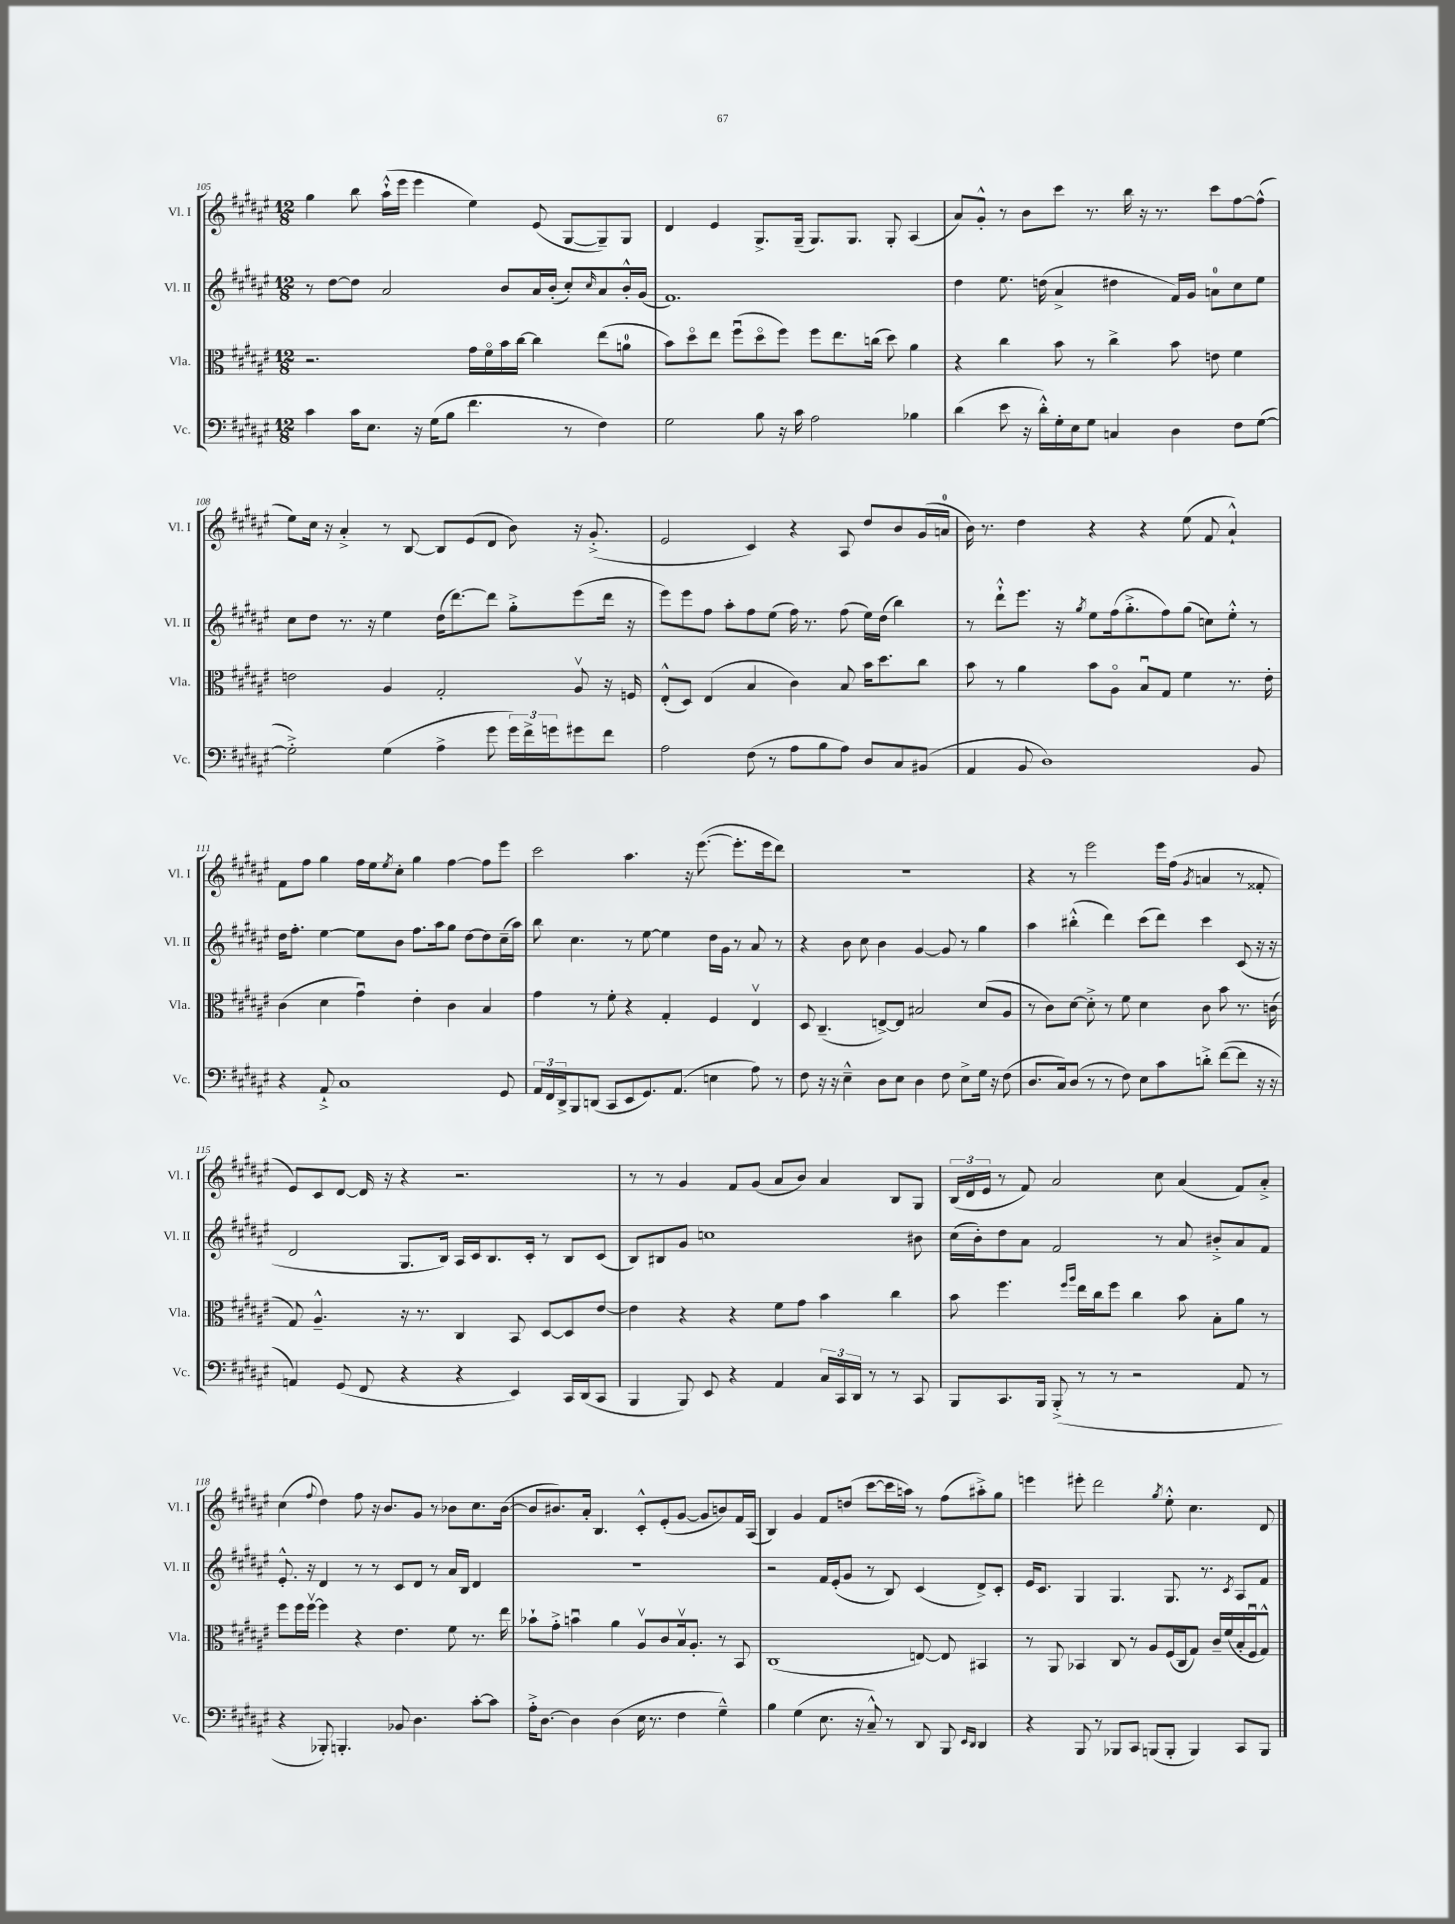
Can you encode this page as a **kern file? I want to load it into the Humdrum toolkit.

**kern	**kern	**kern	**kern
*part4	*part3	*part2	*part1
*staff4	*staff3	*staff2	*staff1
*I"Vc.	*I"Vla.	*I"Vl. II	*I"Vl. I
*I'Vc.	*I'Vla.	*I'Vl. II	*I'Vl. I
*clefF4	*clefC3	*clefG2	*clefG2
*k[f#c#g#d#a#e#]	*k[f#c#g#d#a#e#]	*k[f#c#g#d#a#e#]	*k[f#c#g#d#a#e#]
*M12/8	*M12/8	*M12/8	*M12/8
=105	=105	=105	=105
4c#\	2.r	8r	4gg#\
.	.	[8dd#\L	.
16c#\KL	.	8dd#\J]	8bb\
8.E#\J	.	.	.
.	.	2a#/	(16aa#`^^\LL
.	.	.	16eee#\JJ
16r	.	.	4eee#\
(16G#\KL	.	.	.
8B\J	.	.	.
4.f#\	16g#\LL	.	4ee#\)
.	16f#\	.	.
.	16b\	8b/L	.
.	[16cc#\JJ	.	.
.	4cc#\]	16a#/L	(8e#/
.	.	(16b'/JJ	.
8r	.	8cc#'/L)	[8G#/L
.	.	16qqcc#/	.
4F#\)	(8ee#\L	8a#/	8G#~/])
.	8an\J	16b'^^/L	8G#/J
.	.	(16g#/JJ	.
=106	=106	=106	=106
2G#\	8b\L)	1.f#)	4d#/
.	8dd#\	.	.
.	8ee#\J	.	4e#/
.	(8ff#u\L	.	.
8B\	8dd#\	.	8.G#^/L
16r	8ff#\J)	.	.
16c#\	.	.	(16G#~/Jk
2A#\	8ff#\L	.	8.G#/L)
.	8.ee#\	.	.
.	.	.	8.G#/J
.	(16ccn\Jk	.	.
.	8dd#\)	.	8G#'/
4B-X\	4a#\	.	(4A#/
=107	=107	=107	=107
(4d#\	4r	4dd#\	8a#/L)
.	.	.	8g#'^^/J
8e#\	4cc#\	8.ee#\	8r
16r	.	.	8b\L
16d#'^^\LL)	.	(16ddn\	.
16G#'\	8b\	4a#^/	8ccc#\J
16E#\J	.	.	.
8G#\J	8r	.	8.r
4Cn/	4cc#^\	4dd#X\	.
.	.	.	16bb\
.	.	.	16r
.	.	.	8.r
4D#\	8b\	16f#/LL)	.
.	.	16g#/JJ	.
.	8en\	8an\L	8ccc#\L
8F#\L	4f#\	8cc#\	[8ff#\
([8G#\J	.	8ee#\J	(8ff#^^\J]
!!LO:LB:g=z
=108	=108	=108	=108
2G#'^\])	2en\	8cc#\L	8ee#\L)
.	.	8dd#\J	16cc#\Jk
.	.	.	16r
.	.	8.r	4a#'^/
.	.	16r	.
(4G#\	4A#/	4ee#\	8r
.	.	.	[8B/
4A#^\	2G#'/	(16dd#\KL	8B/L]
.	.	[8.ddd#\)	.
.	.	.	(8e#/
8g#\	.	8ddd#\J]	8d#/J
24g#\LL)	.	8gg#'^\L	8b\)
24f#^\	.	.	.
24gn\J	.	.	.
8g#X\	8A#v/	(8eee#\	16r
.	.	.	(8.g#'^/
8f#\J	16r	16ddd#\Jk	.
.	16Fn/	16r	.
=109	=109	=109	=109
2A#\	(8E#'^^/L	8eee#\L)	2e#/
.	8D#/J)	8eee#\	.
.	(4E#/	8ff#\J	.
.	.	8aa#'\L	.
(8F#\	4B/	8ff#\	4c#/)
8r	.	(8ee#\J	.
8A#\L	4c#\)	16ff#\)	4r
.	.	8.r	.
8B\	.	.	.
8A#\J)	8B/	(8ff#\	8A#/
8D#/L	16b\KL	16ee#\LL)	8dd#/L
.	8.dd#\	(16dd#\JJ	.
8C#/	.	4bb\)	8b/
(8BB#X/J	8cc#\J	.	(16g#/L
.	.	.	16an/JJ
=110	=110	=110	=110
4AA#/	8b\	8r	16b\)
.	.	.	8.r
.	8r	8ddd#`^^\L	.
8BB/	4a#\	8.eee#\J	4dd#\
1D#)	.	.	.
.	.	16r	.
.	.	8qgg#/	.
.	8b\L	8ee#\L	4r
.	8A#\J	(16ff#\k	.
.	.	8.gg#'^\	.
.	8Bu/L	.	4r
.	8G#/J	8ff#\)	.
.	4f#\	(8gg#\J	(8ee#\
.	.	8ccn\L)	8f#/
.	8.r	8ee#'^^\J	4a#`^^/)
8BB/	.	8r	.
.	16e#'\	.	.
!!LO:LB:g=z
=111	=111	=111	=111
4r	(4c#\	16dd#\KL	8f#\L
.	.	8.ff#'\J	.
.	.	.	8ff#\J
8AA#`^/	4d#\	[4ee#\	4gg#\
1C#	.	.	.
.	4g#u\)	8ee#\L]	16ff#\LL
.	.	.	16ee#\J
.	.	.	8qee#/
.	.	8b\J	8cc#'\J
.	4e#'\	8.ff#\L	4gg#\
.	.	16aa#\k	.
.	4c#\	8gg#\J	[4ff#\
.	.	[8dd#\L	.
.	4B/	8dd#\]	8ff#\L]
8GG#/	.	(16cc#~\L	8eee#\J
.	.	16aa#\JJ)	.
=112	=112	=112	=112
24AA#/LL	4g#\	8bb\	2ccc#\
24FF#/	.	.	.
24DD#^/J	.	.	.
8BBB/	.	4.cc#\	.
(8DDn/J	8r	.	.
8CC#/L	8f#'\	.	.
8EE#/	4r	8r	4.aa#\
8.GG#/)	.	[8ee#\	.
.	4G#'/	4ee#\]	.
(8.AA#/J	.	.	.
.	.	.	16r
.	.	.	([8.eee#\
4En\	4F#/	16dd#\LL	.
.	.	16g#\JJ	.
.	.	8r	8.eee#'\L]
8A#\)	4E#v/	8a#/	.
.	.	.	16eee#\k
8r	.	8r	8ddd#\J)
=113	=113	=113	=113
8F#\	8D#/	4r	1.r
16r	(4.C#~/	.	.
16r	.	.	.
4E#~^^\	.	8b\	.
.	.	8cc#\	.
8D#\L	[8En^/L)	4b\	.
8E#\J	8E/J]	.	.
4D#\	2B#X/	[4g#/	.
8F#\	.	8g#/]	.
8E#^\L	.	8r	.
16G#\Jk	(8d#/L	4gg#\	.
16r	.	.	.
(8F#\	8A#/J	.	.
=114	=114	=114	=114
8.D#/L	8r	4aa#\	4r
.	8c#\L)	.	.
16C#/k)	.	.	.
(8D#/J	[8d#\J	(4bb#X'^^\	8r
8r	8d#'^\]	.	2eee#\
8r	8r	4ddd#\)	.
8F#\)	8f#\	.	.
8E#\L	4d#\	(8ccc#\L	.
8c#\	.	8ddd#\J)	16eee#\LL
.	.	.	(16ff#\JJ
.	.	.	8qg#/
8dn'^\J	8c#\	4ccc#\	4an/
([8f#\L	8b\	.	.
8f#\J]	8.r	(8c#/	8r
16r	.	16r	8f##X'/
16r	(16cn\	16r	.
!!LO:LB:g=z
=115	=115	=115	=115
4AAn/)	8G#/)	2d#/	8e#/L)
.	4.A#~^^/	.	8c#/
(8GG#/	.	.	[8d#/J
8FF#/	.	.	16d#/]
.	.	.	16r
4r	16r	8.G#/L	4r
.	8.r	.	.
.	.	16B/Jk)	.
4r	4C#/	16A#/LL	2.r
.	.	16c#/J	.
.	.	8.B/	.
4EE#/)	8BB/	.	.
.	.	16c#'/Jk	.
.	[8D#/L	8r	.
16CC#/LL	8D#/]	8B/L	.
(16DD#/J	.	.	.
8CC#/J	[8e#/J	(8c#/J	.
=116	=116	=116	=116
4BBB/	4e#\]	8B/L)	8r
.	.	8B#X/	8r
8BBB/)	4r	8g#/J	4g#/
8EE#/	.	1ccn	.
4r	4r	.	8f#/L
.	.	.	(8g#/J
4AA#/	8f#\L	.	8a#/L
.	8g#\J	.	8b/J)
24C#/LL	4b\	.	4a#/
24CC#/	.	.	.
24DD#/JJ	.	.	.
8r	.	.	.
8r	4cc#\	.	8B/L
8CC#/	.	8b#X\	8G#/J
=117	=117	=117	=117
8BBB/L	8b\	(16cc#\LL	(24B/LL
.	.	.	24d#/
.	.	16b'\J)	.
.	.	.	24e#/JJ
8.CC#/	4.ff#\	8dd#\	8r
.	.	8a#\J	8f#/)
16BBB/Jk	.	.	.
(8BBB'^/	.	2f#/	2a#/
.	16qqff#/LL	.	.
.	16qqaa#/JJ	.	.
8r	16ee#\LL	.	.
.	16cc#\J	.	.
8r	8ff#\J	.	.
2r	4cc#\	.	.
.	.	8r	8cc#\
.	8b\	8a#/	(4a#/
.	8B'\L	8b#X'^/L	.
8AA#/	8a#\J	8a#/	8f#/L)
8r	8r	8f#/J	8a#'^/J
!!LO:LB:g=z
=118	=118	=118	=118
4r	8ff#\L	8.e#'^^/	(4cc#\
.	16ff#\L	.	.
.	[16ff#v\JJ	16r	.
.	.	.	8qqff#/
8BBB-X'/)	4ff#\]	4d#/	4dd#\)
4.BBBn'/	.	.	.
.	4r	8r	8ff#\
.	.	8r	16r
.	.	.	8.b/L
8BB-X/	4.e#\	8c#/L	.
4.D#\	.	8d#/J	8g#/J
.	.	8r	8r
.	8f#\	16a#/LL	8b-X\L
.	.	16B/JJ	.
[8c#'\L	8.r	4d#/	8.cc#\
8c#\J]	.	.	.
.	16ee#\	.	([16b-\Jk
=119	=119	=119	=119
16A#'^\KL	8b-X`\L	1.r	8b-/L]
[8.D#\J	.	.	.
.	8g#'^\J	.	8.b#X/)
4D#\]	4bnu\	.	.
.	.	.	16a#'/Jk
.	.	.	4.B/
(4D#\	4a#\	.	.
16E#\	8A#v/L	.	8c#'^^/L
8.r	.	.	.
.	8c#/	.	(8e#'/
4F#\	16Bv/k	.	[8g#/J
.	8.A#'/J	.	.
.	.	.	8g#/L]
4G#~^^\)	8r	.	8bn/)
.	8BB/	.	16f#/L
.	.	.	(16A#/JJ
=120	=120	=120	=120
4B\	(1C#	2r	4B/)
(4G#\	.	.	4g#/
8.E#\	.	16f#/LL	8f#/L
.	.	(16e#'/J	.
.	.	8g#/J	(8ddn/J
16r	.	.	.
8C#~^^/)	.	8r	[8ccc#\L
8r	.	8B/)	16ccc#\L]
.	.	.	16aan\JJ)
8DD#/	[8En/)	(4c#/	8r
8BBB/	8E/]	.	(8ff#\L
16qqEE#/LL	.	.	.
16qqDD#/JJ	.	.	.
4DD#/	4BB#X/	8d#^/L)	8aa#X'^\)
.	.	8c#'/J	8gg#\J
=121	=121	=121	=121
4r	8r	16e#/KL	4eeen\
.	.	8.c#/J	.
.	8AA#/	.	.
8BBB/	4BB-X/	4G#/	8eee#X'\
8r	.	.	2ddd#\
8BBB-X/L	8C#/	4.G#/	.
8CC#/J	8r	.	.
(8BBBn/L	8A#/L	.	.
.	.	.	8qgg#/
8BBB'/J	(16F#/L	8.G#/	8ee#'^^\
.	16C#/J	.	.
4BBB/)	8G#/J)	.	4.cc#\
.	.	8.r	.
.	16c#~/LL	.	.
.	(16f#/	.	.
.	.	8qc#/	.
8CC#/L	16B'/	8A#/L	.
.	16F#u/J	.	.
8BBB/J	8G#^^/J)	8f#/J	8d#/
==	==	==	==
*-	*-	*-	*-
